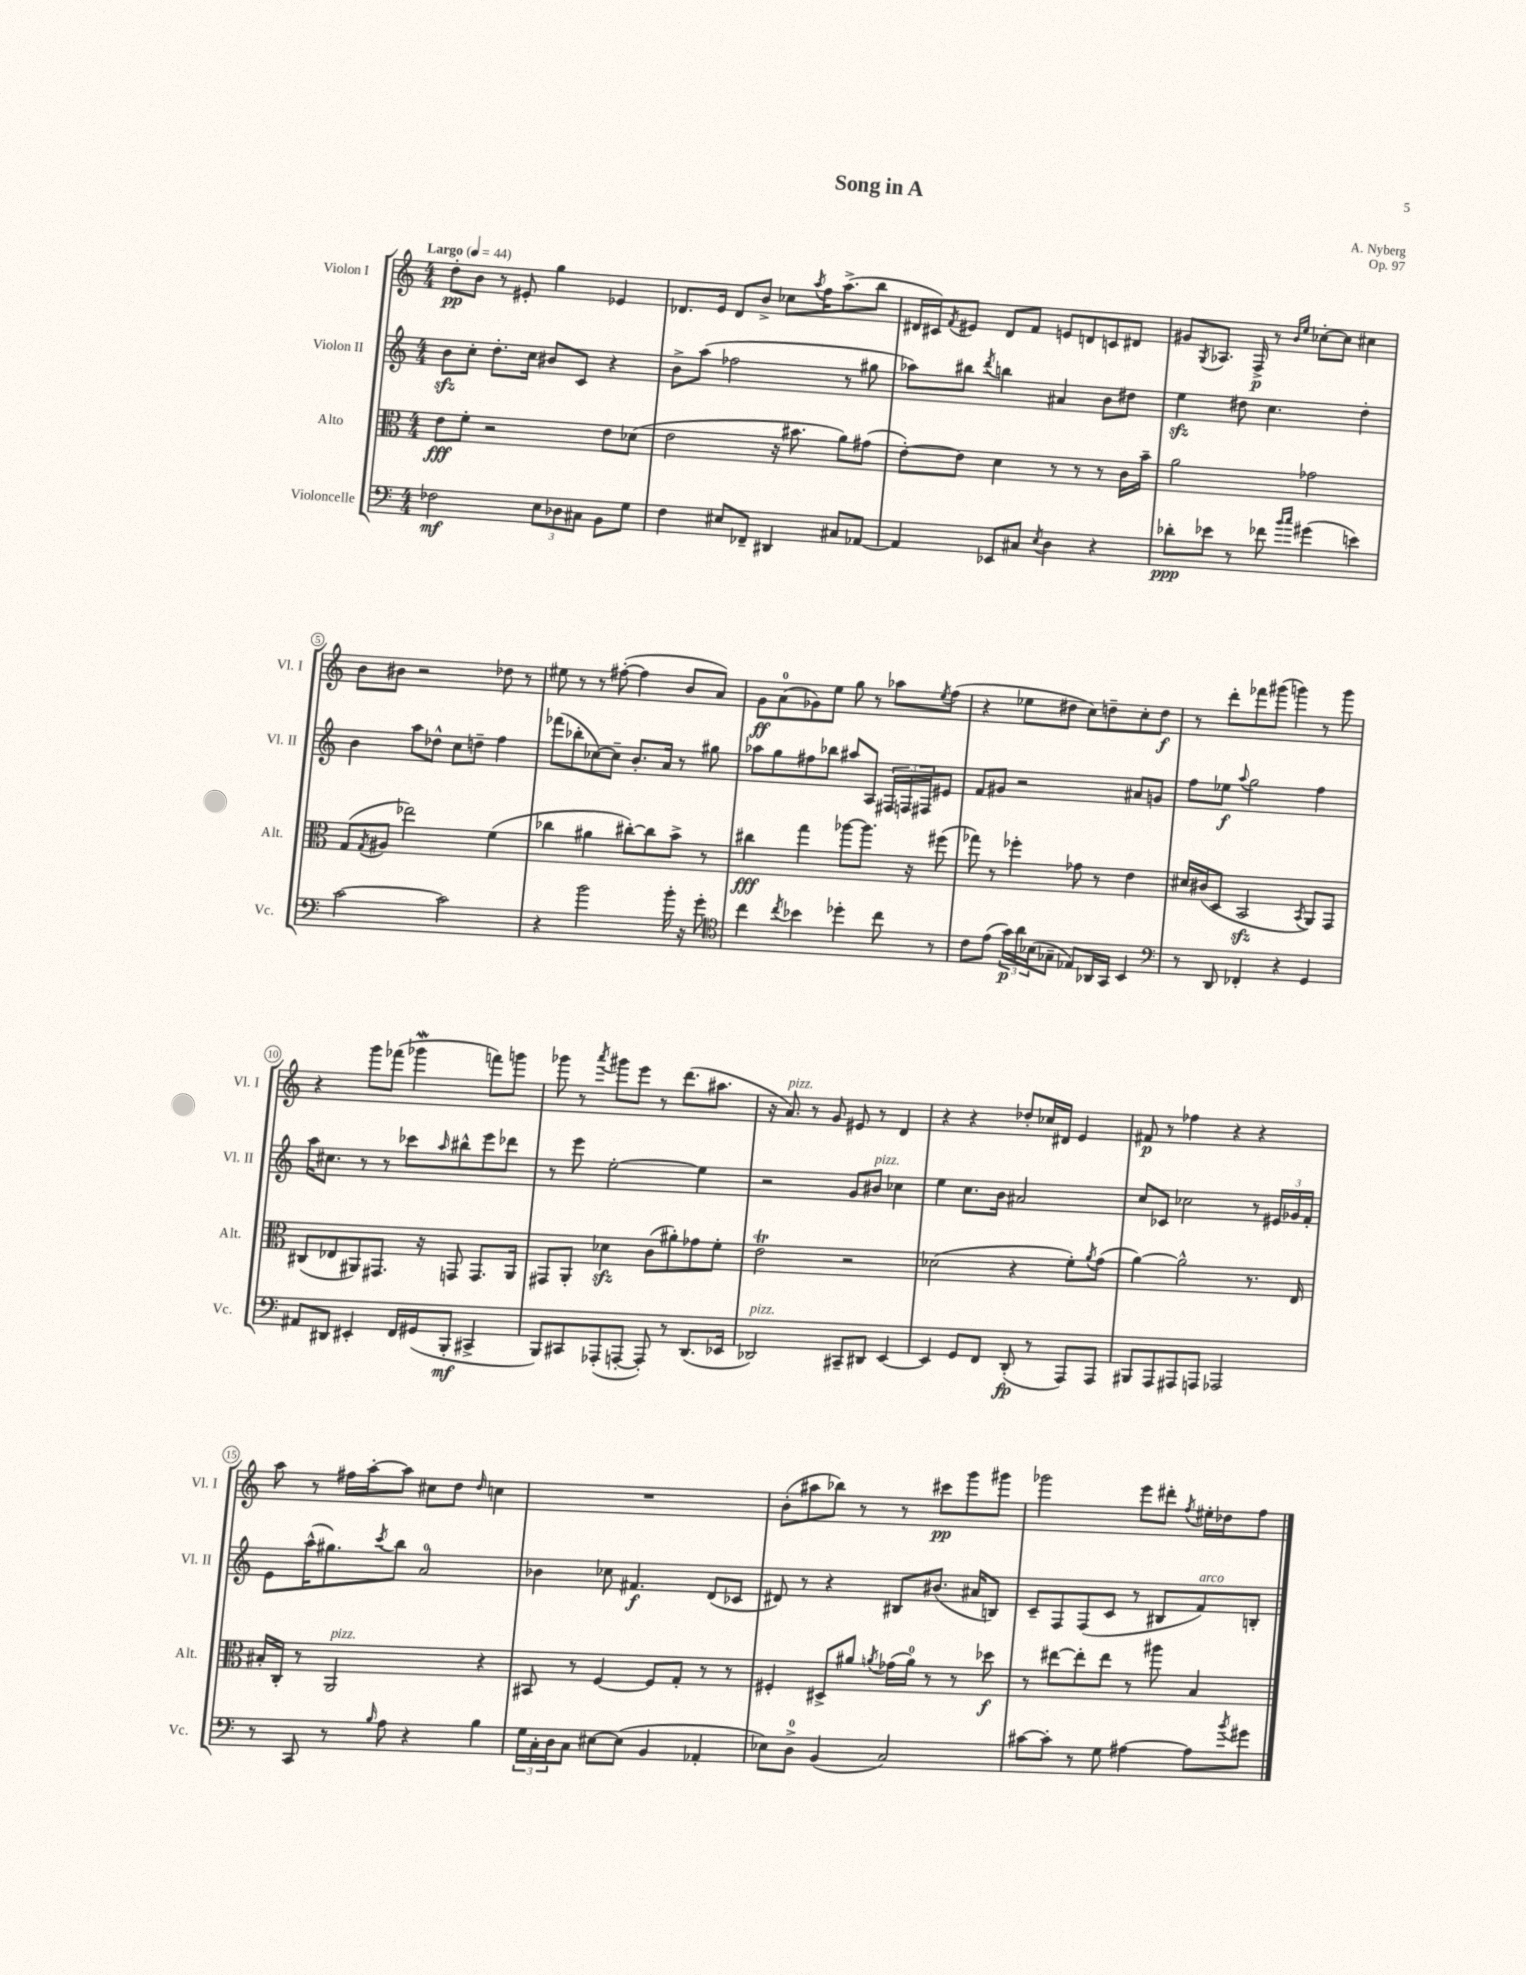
\header { title = "Song in A" composer = "A. Nyberg" opus = "Op. 97" }
<<
\new StaffGroup <<
\new Staff = "s0" \with { instrumentName = "Violon I" shortInstrumentName = "Vl. I" } {
    \clef treble \key c \major \numericTimeSignature \time 4/4 \tempo "Largo" 4 = 44
    d''8-.\pp b'8 r8 eis'8-. g''4 ees'4 |
    des'8. e'16 des'8 b'8-> ces''8 \acciaccatura { a''8 } f''16 a''8.->( b''8 |
    dis'16 cis'16) \acciaccatura { f'8 } eis'8 dis'8 f'8 e'8 d'8 c'8 dis'8 |
    gis'8 \acciaccatura { g8 } aes8. f16->\p r8 \grace { b'16 e''16 } ces''8~-. ces''8 cis''4 |
    b'8 bis'8 r2 des''8 r8 |
    eis''8 r8 r8 fis''8~-.( fis''4 b'8 a'8) |
    g'8\ff a'8-0( ges'8) e''8 g''8 r8 aes''8 \acciaccatura { e''8 } f''8( |
    r4 ees''8 dis''8 c''8) d''8-- c''8-. d''8\f |
    r8 d'''8-. fes'''8 gis'''8( g'''4) r8 g'''8 |
    r4 g'''8 fes'''8( ges'''4\mordent f'''8) g'''8 |
    ges'''8 r8 \acciaccatura { a'''8 } gis'''8 e'''8 r8 d'''8.( ais''8. |
    r16 a'8.^\markup { \italic "pizz." }) r8 g'8 eis'8 r8 d'4 |
    r4 r4 des''8-. ces''16 dis'16 e'4 |
    fis'8\p r8 fes''4 r4 r4 |
    a''8 r8 fis''16 a''16~-. a''8 cis''8 d''8 \grace { d''16 } c''4 |
    R1 |
    b'8-.( ais''8 bes''8) r8 r8 cis'''8\pp g'''8 gis'''8 |
    ges'''2 e'''8 dis'''8-. \acciaccatura { f''8 } eis''16-. des''16 f''8 \bar "|." |
}
\new Staff = "s1" \with { instrumentName = "Violon II" shortInstrumentName = "Vl. II" } {
    \clef treble \key c \major \numericTimeSignature \time 4/4
    b'8\sfz c''8-. d''8.-. c''16 bis'8 c'8 r4 |
    b'8-> a''8( fes''2 r8 gis''8 |
    aes''8) bis''8 \acciaccatura { d'''8 } b''4 ais'4 b'8 dis''8 |
    e''4\sfz dis''8 c''4. dis''4-. |
    b'4 a''8 des''8-^ c''8 d''8-- f''4 |
    fes'''8( bes''8-. ces''8~) ces''8-- b'8.-. a'16 r8 gis''8 |
    aes''8 g''8 fis''8 bes''8 ais''8 a8 \tuplet 3/2 { fis16 f16 fis16 } eis'8 |
    f'8 gis'8 r2 ais'8 g'8 |
    f''8 ees''8\f \appoggiatura { a''8 } g''2 f''4 |
    a''16 cis''8. r8 r8 ces'''8 \grace { a''16 } bis''8-^ e'''8 des'''8 |
    r8 e'''8 e''2~-. e''4 |
    r2 g'8 bis'8^\markup { \italic "pizz." } ces''4 |
    e''4 c''8. b'16 ais'2 |
    c''8 ces'8 ces''2 r8 \tuplet 3/2 { eis'16 ges'16 f'16-. } |
    e'8 a''16-^( gis''8.) \acciaccatura { c'''8 } b''8 a'2-0 |
    bes'4 ces''8 fis'4.\f d'8( ces'8 |
    dis'8) r8 r4 bis8 bis'8.( ais'16 b8) |
    c'8-- f8 f8( c'8 r8 bis8 f'8^\markup { \italic "arco" }) b8-. \bar "|." |
}
\new Staff = "s2" \with { instrumentName = "Alto" shortInstrumentName = "Alt." } {
    \clef alto \key c \major \numericTimeSignature \time 4/4
    e'8\fff f'8-. r2 e'8 des'8( |
    e'2 r16 bis'8. a'8) gis'8( |
    e'8~-.) e'8 d'4 r8 r8 r8 c'16 b'16-- |
    a'2 ges'2 |
    g8( \acciaccatura { g8 } ais8 ees''2) f'4( |
    ces''4 ais'4 cis''8~-.) cis''8 b'8-> r8 |
    cis''4\fff g''4 aes''8~ aes''8. r16 fis''8( |
    ges''8) r8 fes''4-. ges'8 r8 e'4 |
    dis'16 cis'16( d8 b,2\sfz \acciaccatura { b,8 } a,8) g,8 |
    cis8( ees8 ais,8) gis,8. r16 g,8 g,8. ais,16 |
    gis,8 a,8-. des'4\sfz c'8( ais'8-.) ges'8 f'8-. |
    e'2\trill r2 |
    des'2( r4 f'8-.) \acciaccatura { a'8 } g'8( |
    a'4~) a'2-^ r8. e16 |
    bis16-. c16-. r8 a,2^\markup { \italic "pizz." } r4 |
    bis,8 r8 f4~ f8 g8-. r8 r8 |
    fis4-. dis8-> ais'8 \acciaccatura { a'8 } ges'16( a'16-0) r8 r8 des''8\f |
    r8 eis''8~ eis''8-. eis''8 r8 ais''8 b4 \bar "|." |
}
\new Staff = "s3" \with { instrumentName = "Violoncelle" shortInstrumentName = "Vc." } {
    \clef bass \key c \major \numericTimeSignature \time 4/4
    fes2\mf \tuplet 3/2 { e8 des8 cis8 } b,8 g8 |
    f4 eis8 fes,8-- dis,4 cis8 aes,8~ |
    aes,4 ees,8 cis8 \acciaccatura { e8 } d4 r4 |
    des'8-.\ppp ees'8 r8 fes'8 \grace { b'16 c''16 } gis'4( e'4) |
    c'2~ c'2 |
    r4 b'2 b'16-. r16 g'8-. |
    \clef tenor c''4 \acciaccatura { c''8 } bes'4 des''4-. c''8 r8 |
    c'8 e'8( \tuplet 3/2 { g'16\p) a'16 bes16( } ges8-- ees8) aes,16 g,16 b,4 |
    \clef bass r8 d,8 fes,4-. r4 g,4 |
    ais,8 dis,8 eis,4-. f,16 gis,16( b,,8-.\mf cis,4-> |
    b,,8) cis,8 aes,,8-.( a,,8~-. a,,8-.) r8 d,8.( ees,16 |
    des,2^\markup { \italic "pizz." }) cis,8-- dis,8 e,4~ |
    e,4 g,8 f,8 d,8-.\fp( r8 a,,8) a,,8 |
    bis,,8 a,,8 ais,,8 a,,8 aes,,2 |
    r8 c,8 r8 \grace { b16 } a8 r4 b4 |
    \tuplet 3/2 { g16 c16-. d16 } c8 eis8~ eis8( b,4 aes,4-. |
    ees8) d8-0-> b,4( c2) |
    cis'8~ cis'8-. r8 g8 ais4~ ais8 \acciaccatura { b'8 } gis'8 \bar "|." |
}
>>
>>
\layout { \context { \Score \override BarNumber.stencil = #(make-stencil-circler 0.1 0.3 ly:text-interface::print) } }
